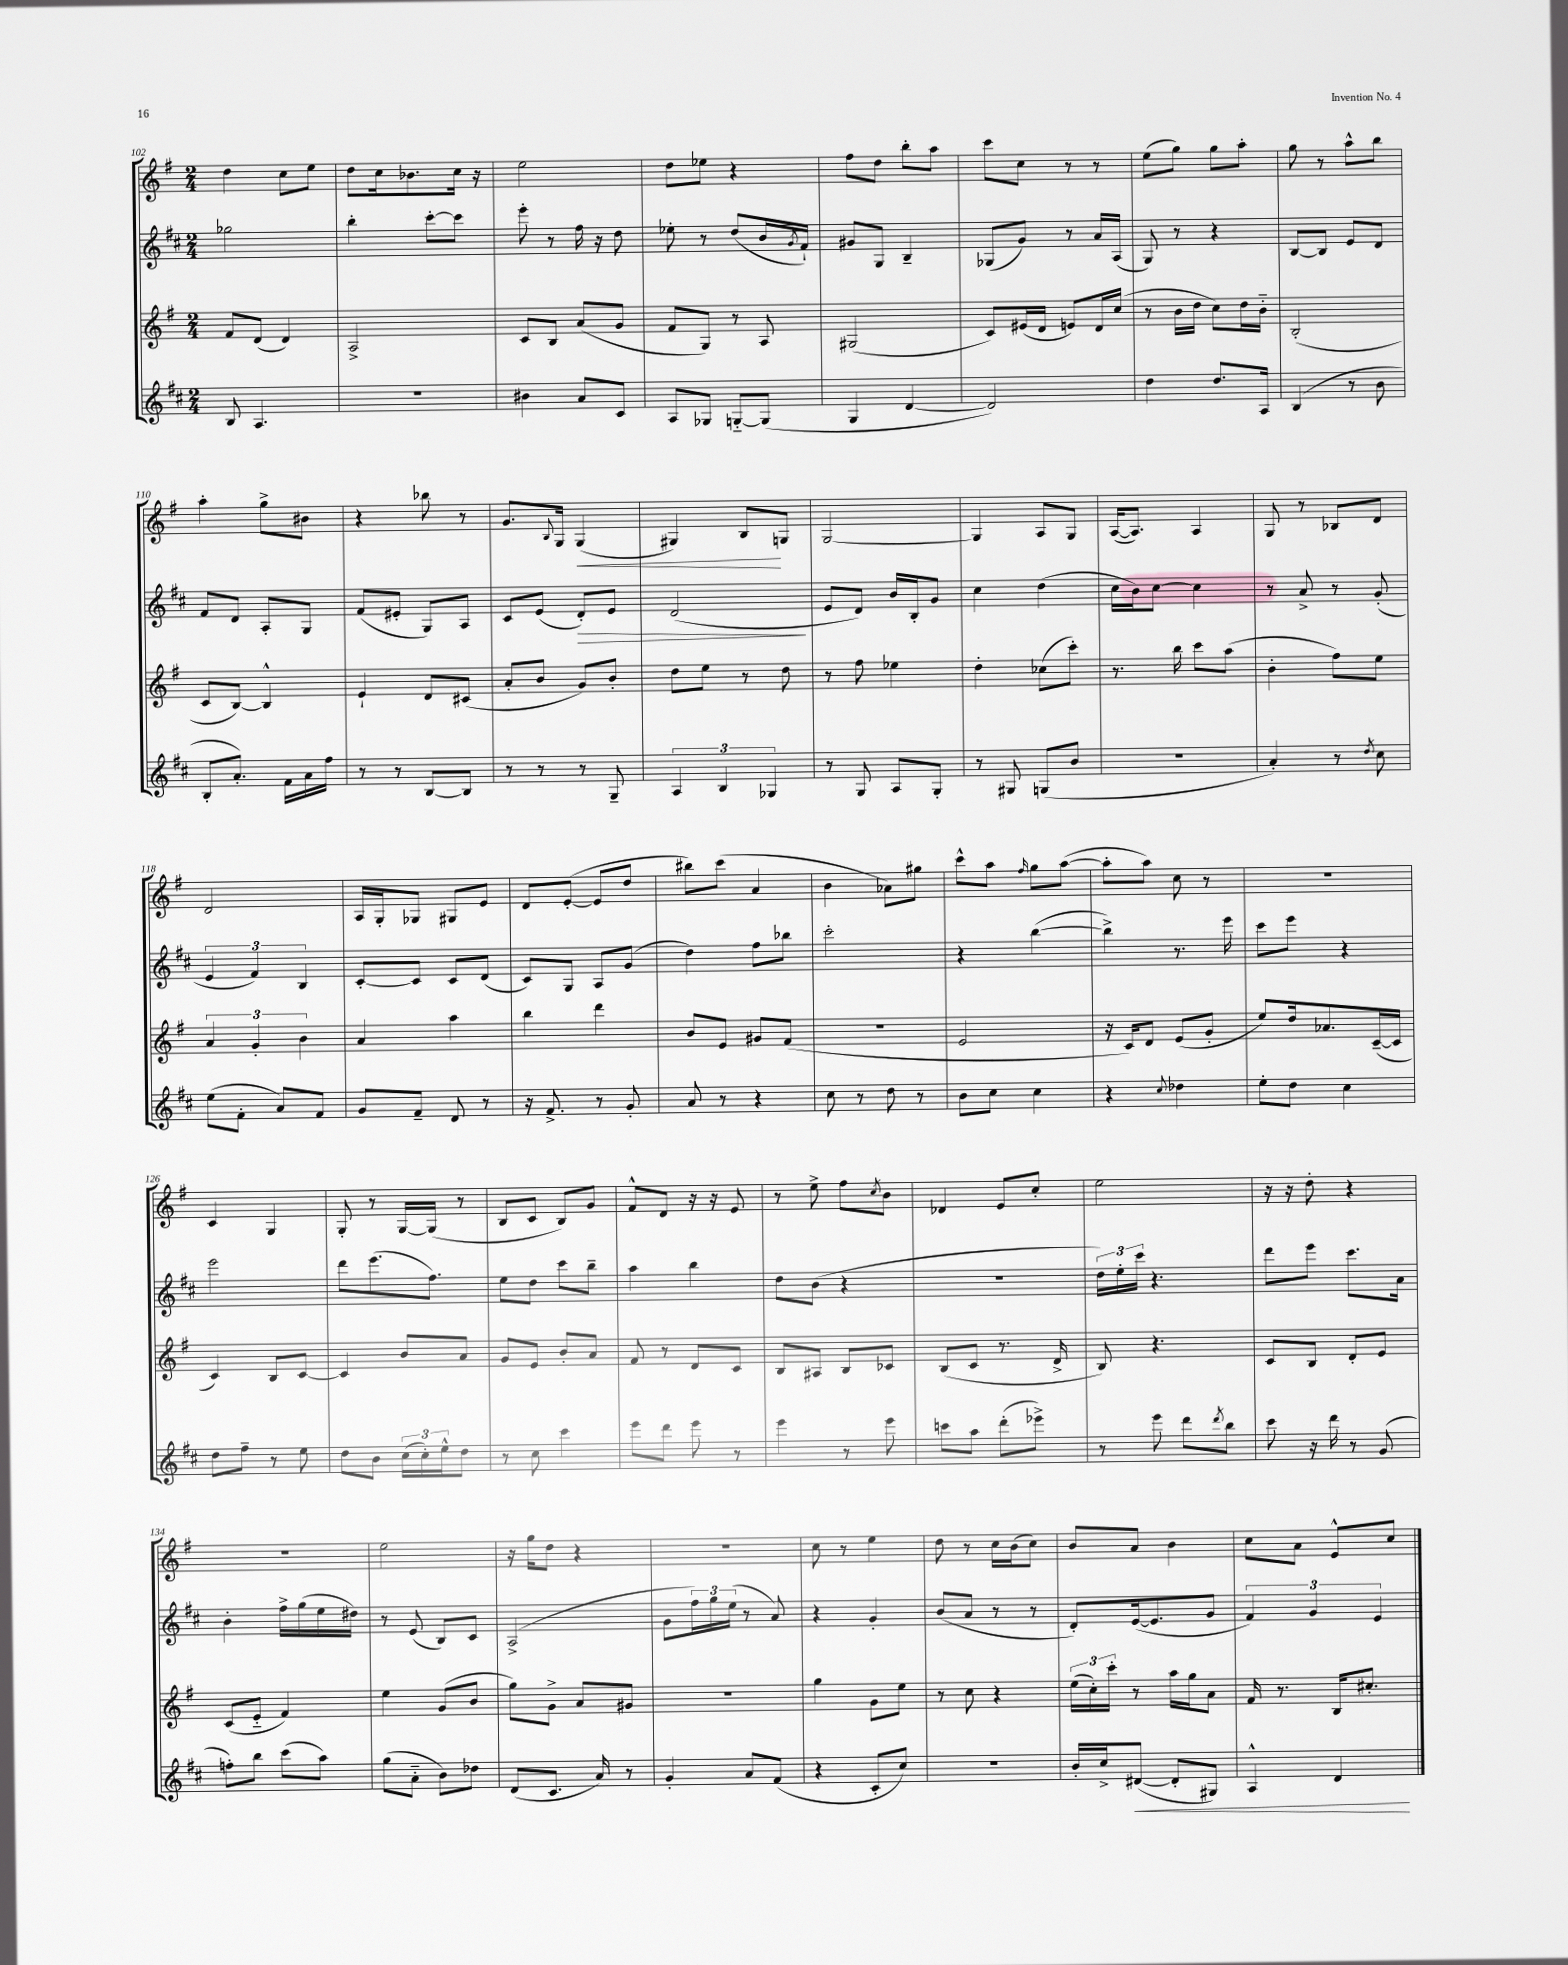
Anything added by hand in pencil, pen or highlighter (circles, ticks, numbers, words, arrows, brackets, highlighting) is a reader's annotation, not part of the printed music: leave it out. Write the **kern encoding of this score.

**kern	**dynam	**kern	**kern	**dynam	**kern	**dynam
*part4	*part4	*part3	*part2	*part2	*part1	*part1
*staff4	*staff4	*staff3	*staff2	*staff2	*staff1	*staff1
*clefG2	*	*clefG2	*clefG2	*	*clefG2	*
*k[f#c#]	*	*k[f#]	*k[f#c#]	*	*k[f#]	*
*M2/4	*	*M2/4	*M2/4	*	*M2/4	*
=102	=102	=102	=102	=102	=102	=102
8B/	.	8f#/L	2gg-X\	.	4dd\	.
4.A/	.	(8d/J	.	.	.	.
.	.	4d/)	.	.	8cc\L	.
.	.	.	.	.	8ee\J	.
=103	=103	=103	=103	=103	=103	=103
2r	.	2A^/	4bb'\	.	8dd\L	.
.	.	.	.	.	16cc\k	.
.	.	.	.	.	8.b-X\	.
.	.	.	[8ccc#'\L	.	.	.
.	.	.	8ccc#\J]	.	16cc\Jk	.
.	.	.	.	.	16r	.
=104	=104	=104	=104	=104	=104	=104
4b#X\	.	8c/L	8eee'\	.	2ee\	.
.	.	8B/J	8r	.	.	.
8a/L	.	(8a/L	16ff#\	.	.	.
.	.	.	16r	.	.	.
8c#/J	.	8g/J	8dd\	.	.	.
=105	=105	=105	=105	=105	=105	=105
8A/L	.	8f#/L	8ee-X'\	.	8dd\L	.
8G-X/J	.	8G/J)	8r	.	8ee-X\J	.
[8Gn/L	.	8r	(8dd/L	.	4r	.
(8G/J]	.	8A/	16b/L	.	.	.
.	.	.	8qg/	.	.	.
.	.	.	16f#`/JJ)	.	.	.
=106	=106	=106	=106	=106	=106	=106
4G/	.	(2G#X/	8g#X/L	.	8ff#\L	.
.	.	.	8G/J	.	8dd\J	.
[4d/	.	.	4B~/	.	8bb'\L	.
.	.	.	.	.	8aa\J	.
=107	=107	=107	=107	=107	=107	=107
2d/])	.	8c/L)	(8G-X/L	.	8ccc\L	.
.	.	(16e#X/L	8g/J)	.	8cc\J	.
.	.	16d/JJ	.	.	.	.
.	.	8en/L)	8r	.	8r	.
.	.	16d/L	16a/LL	.	8r	.
.	.	(16cc/JJ	(16A/JJ	.	.	.
=108	=108	=108	=108	=108	=108	=108
4dd\	.	8r	8G/)	.	(8ee\L	.
.	.	16b\LL	8r	.	8gg\J)	.
.	.	16dd\JJ	.	.	.	.
8.dd/L	.	8cc\L)	4r	.	8gg\L	.
.	.	16dd\L	.	.	8aa'\J	.
16A/Jk	.	16b\JJ	.	.	.	.
=109	=109	=109	=109	=109	=109	=109
(4B/	.	(2B'/	[8B/L	.	8gg\	.
.	.	.	8B/J]	.	8r	.
8r	.	.	8e/L	.	8aa^^\L	.
8b\	.	.	8d/J	.	8bb\J	.
!!LO:LB:g=z
=110	=110	=110	=110	=110	=110	=110
8B'/L	.	8c/L	8f#/L	.	4aa'\	.
8.a'/J)	.	[8B/J)	8d/J	.	.	.
.	.	4B^^/]	8A'/L	.	8gg^\L	.
16f#\LL	.	.	.	.	.	.
16a\	.	.	8G/J	.	8b#X\J	.
16ff#\JJ	.	.	.	.	.	.
=111	=111	=111	=111	=111	=111	=111
8r	.	4e`/	(8f#/L	.	4r	.
8r	.	.	8e#X'/J	.	.	.
[8B/L	.	8d/L	8G/L)	.	8bb-X\	.
8B/J]	.	(8c#X/J	8A/J	.	8r	.
=112	=112	=112	=112	=112	=112	=112
8r	.	8a'/L	8c#/L	.	8.g/L	.
8r	.	8b/J	(8e/J	.	.	.
.	.	.	.	.	8qqB/	.
.	.	.	.	.	16G/Jk	.
!	!	!	!	!LO:HP:b	!	!LO:HP:b
8r	.	8g/L)	8d'/L)	>	(4G/	<
8G~/	.	8b'/J	8e/J	.	.	.
=113	=113	=113	=113	=113	=113	=113
6A/	.	8dd\L	(2d/	.	4G#X/)	.
.	.	8ee\J	.	.	.	.
6B/	.	.	.	.	.	.
.	.	8r	.	.	8B/L	.
6G-X/	.	.	.	.	.	.
.	.	8dd\	.	.	8Gn/J	[
.	.	.	.	]	.	.
=114	=114	=114	=114	=114	=114	=114
8r	.	8r	8e/L	.	[2G/	.
8G/	.	8ff#\	8d/J)	.	.	.
8A/L	.	4ee-X\	16b/LL	.	.	.
.	.	.	16B'/J	.	.	.
8G'/J	.	.	8g/J	.	.	.
=115	=115	=115	=115	=115	=115	=115
8r	.	4dd'\	4cc#\	.	4G/]	.
8G#X/	.	.	.	.	.	.
(8Gn/L	.	(8cc-X\L	(4dd\	.	8A/L	.
8b/J	.	8ccc'\J)	.	.	8G/J	.
=116	=116	=116	=116	=116	=116	=116
2r	.	8.r	16cc#\LL	.	([16A/KL	.
.	.	.	16b\J)	.	8.A/J])	.
.	.	.	[8cc#\J	.	.	.
.	.	16bb\	.	.	.	.
.	.	8ccc\L	4cc#\]	.	4A/	.
.	.	(8aa\J	.	.	.	.
=117	=117	=117	=117	=117	=117	=117
4a'/)	.	4b'\	8r	.	8G/	.
.	.	.	8a^/	.	8r	.
8r	.	8ff#\L)	8r	.	8B-X/L	.
8qdd/	.	.	.	.	.	.
8cc#\	.	8ee\J	(8g'/	.	8d/J	.
!!LO:LB:g=z
=118	=118	=118	=118	=118	=118	=118
(8ee\L	.	6a/	6e/	.	2d/	.
8f#'\J	.	.	.	.	.	.
.	.	6g'/	6f#/)	.	.	.
8a/L)	.	.	.	.	.	.
.	.	6b\	6B/	.	.	.
8f#/J	.	.	.	.	.	.
=119	=119	=119	=119	=119	=119	=119
8g/L	.	4a/	[8c#'/L	.	16A/LL	.
.	.	.	.	.	16G'/J	.
8f#~/J	.	.	8c#/J]	.	8G-X/J	.
8d/	.	4aa\	8c#/L	.	8G#X/L	.
8r	.	.	(8d/J	.	8e/J	.
=120	=120	=120	=120	=120	=120	=120
16r	.	4bb\	8c#/L)	.	8d/L	.
8.f#^/	.	.	.	.	.	.
.	.	.	8G/J	.	([8e'/J	.
8r	.	4ddd\	8A/L	.	8e/L]	.
8g'/	.	.	(8g/J	.	8dd/J	.
=121	=121	=121	=121	=121	=121	=121
8a/	.	8b/L	4dd\)	.	8bb#X\L)	.
8r	.	8e/J	.	.	(8ccc\J	.
4r	.	8g#X/L	8ff#\L	.	4a/	.
.	.	(8f#/J	8bb-X\J	.	.	.
=122	=122	=122	=122	=122	=122	=122
8cc#\	.	2r	2ccc#'\	.	4b\	.
8r	.	.	.	.	.	.
8dd\	.	.	.	.	8a-X\L)	.
8r	.	.	.	.	8gg#X\J	.
=123	=123	=123	=123	=123	=123	=123
8b\L	.	2e/	4r	.	8ccc^^\L	.
8cc#\J	.	.	.	.	8aa\J	.
.	.	.	.	.	16qqff#/	.
4cc#\	.	.	([4bb\	.	8gg\L	.
.	.	.	.	.	([8aa\J	.
=124	=124	=124	=124	=124	=124	=124
4r	.	16r	4bb^\])	.	8aa'\L]	.
.	.	16c/KL)	.	.	.	.
.	.	8d/J	.	.	8aa\J)	.
8qqcc#/	.	.	.	.	.	.
4dd-X\	.	(8e/L	8.r	.	8cc\	.
.	.	8g'/J	.	.	8r	.
.	.	.	16eee\	.	.	.
=125	=125	=125	=125	=125	=125	=125
8ee'\L	.	8ee/L)	8ccc#\L	.	2r	.
8dd\J	.	16dd/k	8eee\J	.	.	.
.	.	8.a-X/	.	.	.	.
4cc#\	.	.	4r	.	.	.
.	.	([16c~/L	.	.	.	.
.	.	16c/JJ]	.	.	.	.
!!LO:LB:g=z
=126	=126	=126	=126	=126	=126	=126
8dd\L	.	4c/)	2eee\	.	4c/	.
8ff#~\J	.	.	.	.	.	.
8r	.	8B/L	.	.	4G/	.
8ee\	.	[8c/J	.	.	.	.
=127	=127	=127	=127	=127	=127	=127
8dd\L	.	4c/]	8ddd\L	.	8G'/	.
8b\J	.	.	(8.eee\	.	8r	.
(24cc#\LL	.	8b/L	.	.	[16G/LL	.
24cc#'\)	.	.	.	.	.	.
.	.	.	8.ff#\J)	.	(16G/JJ]	.
24ee^^\J	.	.	.	.	.	.
8dd\J	.	8a/J	.	.	8r	.
=128	=128	=128	=128	=128	=128	=128
8r	.	8g/L	8ee\L	.	8B/L	.
8cc#\	.	8e/J	8dd\J	.	8c/J	.
4ccc#\	.	8b'/L	8ccc#\L	.	8B/L)	.
.	.	8a/J	8bb~\J	.	8g/J	.
=129	=129	=129	=129	=129	=129	=129
8eee\L	.	8f#/	4aa\	.	8f#^^/L	.
8ddd\J	.	8r	.	.	8d/J	.
8eee\	.	8d/L	4bb\	.	16r	.
.	.	.	.	.	16r	.
8r	.	8c/J	.	.	8e/	.
=130	=130	=130	=130	=130	=130	=130
4eee\	.	8B/L	8dd\L	.	8r	.
.	.	8A#X/J	(8b\J	.	8ee^\	.
8r	.	8B/L	4r	.	8ff#\L	.
.	.	.	.	.	8qcc/	.
8eee\	.	8c-X/J	.	.	8b\J	.
=131	=131	=131	=131	=131	=131	=131
8cccn\L	.	(8B/L	2r	.	4d-X/	.
8aa\J	.	8c/J	.	.	.	.
(8ddd'\L	.	8.r	.	.	8e/L	.
8eee-X^\J)	.	.	.	.	8cc'/J	.
.	.	16d^/	.	.	.	.
=132	=132	=132	=132	=132	=132	=132
8r	.	8B/)	24dd\LL)	.	2ee\	.
.	.	.	24ee'\	.	.	.
.	.	.	24ccc#\JJ	.	.	.
8eee\	.	4.r	4.r	.	.	.
8ddd\L	.	.	.	.	.	.
8qddd/	.	.	.	.	.	.
8bb\J	.	.	.	.	.	.
=133	=133	=133	=133	=133	=133	=133
8ccc#\	.	8c/L	8ddd\L	.	16r	.
.	.	.	.	.	16r	.
16r	.	8B/J	8eee\J	.	8dd'\	.
16ddd\	.	.	.	.	.	.
8r	.	8d'/L	8.ccc#\L	.	4r	.
(8g/	.	8e/J	.	.	.	.
.	.	.	16a\Jk	.	.	.
!!LO:LB:g=z
=134	=134	=134	=134	=134	=134	=134
8ffn'\L)	.	(8c/L	4b'\	.	2r	.
8bb\J	.	8e/J	.	.	.	.
(8ccc#\L	.	4f#/)	16ff#^\LL	.	.	.
.	.	.	(16gg\	.	.	.
8aa\J)	.	.	16ee\	.	.	.
.	.	.	16dd#X\JJ)	.	.	.
=135	=135	=135	=135	=135	=135	=135
(8gg\L	.	4ee\	8r	.	2ee\	.
8a\J	.	.	(8e/	.	.	.
8b\L)	.	(8g/L	8B/L)	.	.	.
8dd-X\J	.	8b/J	8c#/J	.	.	.
=136	=136	=136	=136	=136	=136	=136
(8d/L	.	8gg\L)	(2A^/	.	16r	.
.	.	.	.	.	16gg\KL	.
8.c#/J	.	8g^\J	.	.	8dd\J	.
.	.	8a/L	.	.	4r	.
16a/)	.	.	.	.	.	.
8r	.	8g#X/J	.	.	.	.
=137	=137	=137	=137	=137	=137	=137
4g'/	.	2r	8g\L	.	2r	.
.	.	.	24ff#\L)	.	.	.
.	.	.	24gg\	.	.	.
.	.	.	(24ee\JJ	.	.	.
8a/L	.	.	8r	.	.	.
(8f#/J	.	.	8a/)	.	.	.
=138	=138	=138	=138	=138	=138	=138
4r	.	4gg\	4r	.	8cc\	.
.	.	.	.	.	8r	.
8c#'/L	.	8g\L	4g'/	.	4ee\	.
8cc#/J)	.	8ee\J	.	.	.	.
=139	=139	=139	=139	=139	=139	=139
2r	.	8r	(8b/L	.	8dd\	.
.	.	8cc\	8a/J	.	8r	.
.	.	4r	8r	.	16cc\LL	.
.	.	.	.	.	(16b\J	.
.	.	.	8r	.	8cc\J)	.
=140	=140	=140	=140	=140	=140	=140
16b'/LL	.	(24ee\LL	8d'/L)	.	8b/L	.
.	.	24cc'\)	.	.	.	.
16cc#^/J	.	.	.	.	.	.
.	.	24ccc'\JJ	.	.	.	.
!	!LO:HP:b	!	!	!	!	!
([8d#X/J	<	8r	([16e/k	.	8a/J	.
.	.	.	8.e/]	.	.	.
8d#'/L]	.	16aa\LL	.	.	4b\	.
.	.	16gg\J	.	.	.	.
8G#X/J)	.	8a\J	8g/J	.	.	.
=141	=141	=141	=141	=141	=141	=141
4A^^/	.	16f#/	6f#/)	.	8cc\L	.
.	.	8.r	.	.	.	.
.	.	.	.	.	8a\J	.
.	.	.	6g/	.	.	.
4d/	.	16B/KL	.	.	8e^^/L	.
.	.	8.cc#X'/J	.	.	.	.
.	.	.	6e/	.	.	.
.	.	.	.	.	8cc/J	.
.	[	.	.	.	.	.
==	==	==	==	==	==	==
*-	*-	*-	*-	*-	*-	*-
